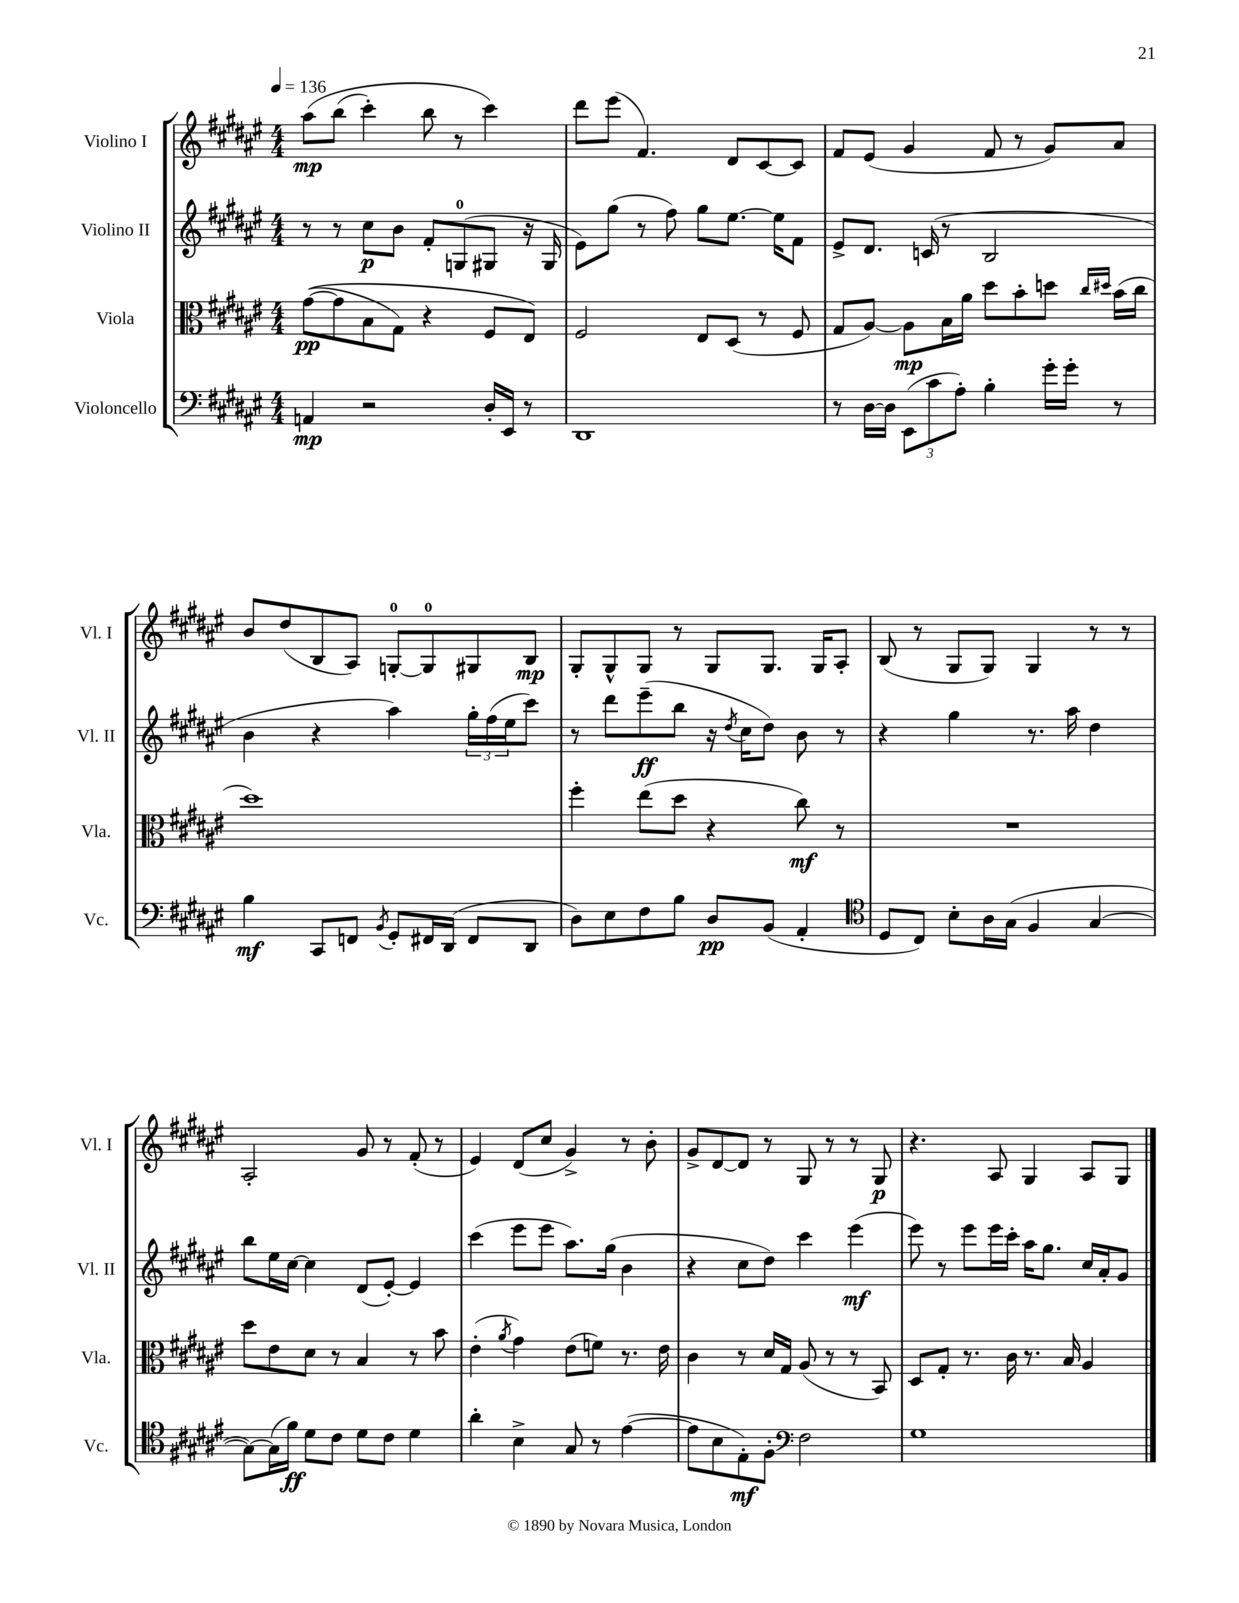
<<
\new StaffGroup <<
\new Staff = "s0" \with { instrumentName = "Violino I" shortInstrumentName = "Vl. I" } {
    \clef treble \key fis \major \numericTimeSignature \time 4/4 \tempo 4 = 136
    ais''8\mp\( b''8( cis'''4-.) b''8 r8 cis'''4\) |
    dis'''8 eis'''8( fis'4.) dis'8 cis'8~ cis'8 |
    fis'8 eis'8( gis'4 fis'8 r8 gis'8) ais'8 |
    b'8 dis''8( b8 ais8) g8-0~-. g8-0 gis8 b8\mp |
    gis8-. gis8-^ gis8 r8 gis8 gis8. gis16 ais8-. |
    b8( r8 gis8 gis8) gis4 r8 r8 |
    ais2-. gis'8 r8 fis'8-.( r8 |
    eis'4) dis'8( cis''8 gis'4->) r8 b'8-. |
    gis'8-> dis'8~ dis'8 r8 gis8 r8 r8 gis8\p |
    r4. ais8 gis4 ais8 gis8 \bar "|." |
}
\new Staff = "s1" \with { instrumentName = "Violino II" shortInstrumentName = "Vl. II" } {
    \clef treble \key fis \major \numericTimeSignature \time 4/4
    r8 r8 cis''8\p b'8 fis'8-. g8-0( gis8 r16 gis16 |
    eis'8) gis''8( r8 fis''8) gis''8 eis''8.~ eis''16 fis'8 |
    eis'8-> dis'8. c'16( r8 b2 |
    b'4 r4 ais''4) \tuplet 3/2 { gis''16-. fis''16( eis''16 } cis'''8) |
    r8 dis'''8 eis'''8--\ff( b''8 r16 \acciaccatura { dis''8 } cis''16 dis''8) b'8 r8 |
    r4 gis''4 r8. ais''16 dis''4 |
    b''8 eis''16 cis''16~ cis''4 dis'8( eis'8~-.) eis'4 |
    cis'''4( eis'''8 eis'''8 ais''8.) gis''16( b'4 |
    r4 cis''8 dis''8) cis'''4 eis'''4\mf( |
    eis'''8) r8 eis'''8 eis'''16 cis'''16-. ais''16 gis''8. cis''16 ais'16-. gis'8 \bar "|." |
}
\new Staff = "s2" \with { instrumentName = "Viola" shortInstrumentName = "Vla." } {
    \clef alto \key fis \major \numericTimeSignature \time 4/4
    gis'8~\pp(\( gis'8 b8 gis8) r4 fis8 eis8\) |
    fis2 eis8 dis8( r8 fis8 |
    gis8 ais8~) ais8\mp b16 ais'16 dis''8 b'8-. d''8 \grace { cis''16 dis''16 } b'16( cis''16 |
    dis''1) |
    fis''4-. eis''8( dis''8 r4 cis''8\mf) r8 |
    R1 |
    dis''8 eis'8 dis'8 r8 b4 r8 b'8 |
    eis'4-.( \acciaccatura { ais'8 } gis'4) eis'8( f'8) r8. eis'16 |
    cis'4 r8 dis'16 gis16 ais8( r8 r8 b,8) |
    dis8 gis8-. r8. cis'16 r8. b16 ais4 \bar "|." |
}
\new Staff = "s3" \with { instrumentName = "Violoncello" shortInstrumentName = "Vc." } {
    \clef bass \key fis \major \numericTimeSignature \time 4/4
    a,4\mp r2 dis16-. eis,16 r8 |
    dis,1 |
    r8 dis16~ dis16 \tuplet 3/2 { eis,8( cis'8 ais8-.) } b4-. gis'16-. gis'16-. r8 |
    b4\mf cis,8 f,8 \acciaccatura { b,8 } gis,8-. fis,16 dis,16( fis,8 dis,8 |
    dis8) eis8 fis8 b8 dis8\pp b,8( ais,4-. |
    \clef tenor dis8 cis8) b8-. ais16 gis16( fis4 gis4~ |
    gis8~) gis16( fis'16\ff) dis'8 cis'8 dis'8 cis'8 dis'4 |
    ais'4-. b4-> gis8 r8 eis'4~( |
    eis'8 b8 eis8-.\mf) fis8-. \clef bass fis2 |
    gis1 \bar "|." |
}
>>
>>
\layout { \context { \Score \remove "Bar_number_engraver" } }
